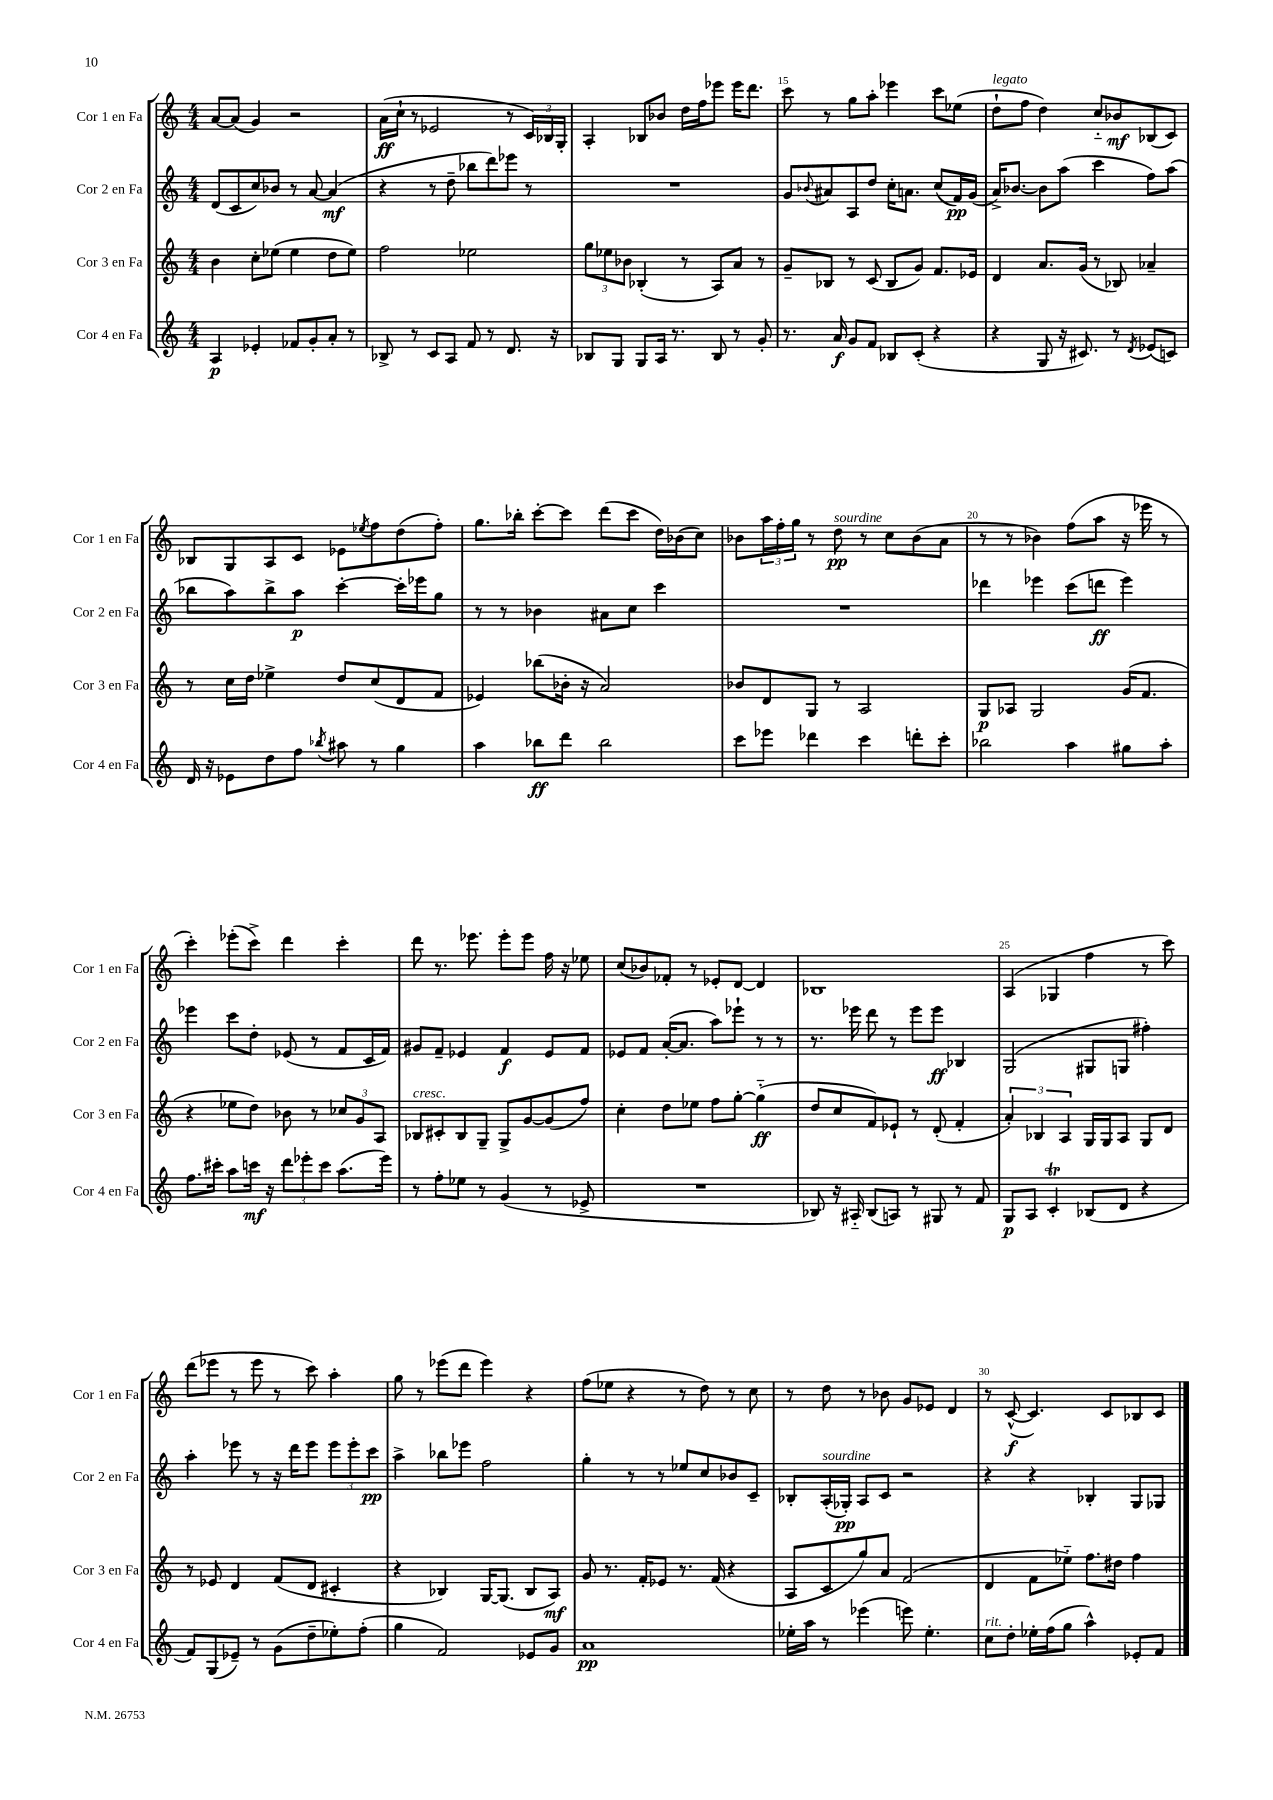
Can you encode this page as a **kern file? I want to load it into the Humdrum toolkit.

**kern	**kern	**kern	**kern
*staff4	*staff3	*staff2	*staff1
*clefG2	*clefG2	*clefG2	*clefG2
*k[]	*k[]	*k[]	*k[]
*M4/4	*M4/4	*M4/4	*M4/4
4A	4b	(8d	[8a
.	.	8c	(8a]
4e-'	8cc'	8cc)	4g)
.	(8ee-	8b-	.
8f-	4ee-	8r	2r
8g'	.	[8a	.
8a'	8dd	(4a]	.
8r	8ee-)	.	.
=	=	=	=
8B-^	2ff	4r	(16a
.	.	.	16cc`
8r	.	.	8r
8c	.	8r	2e-
8A	.	8dd~	.
8f	2ee-	8bb-	.
8r	.	8ddd)	.
8.d	.	8eee-	8r
.	.	8r	24c)
.	.	.	24B-
16r	.	.	.
.	.	.	24G'
=	=	=	=
8B-	12gg	1r	4A'
.	12ee-	.	.
8G	.	.	.
.	12b-	.	.
8G	(4B-'	.	8B-
16A	.	.	8b-
8.r	.	.	.
.	8r	.	16dd
.	.	.	16ff
8B-	8A)	.	8eee-
8r	8a	.	16eee-
.	.	.	8.ddd
8g'	8r	.	.
=	=	=	=
8.r	8g~	8g	8ccc
.	.	8qqb-	.
.	8B-	8a#	8r
16a	.	.	.
8g	8r	8A	8gg
8f	(8c	8dd	8aa'
8B-	8B-	16cc'	4eee-
.	.	8.a	.
(8c'	8g)	.	.
4r	8.f	(8cc	8ccc
.	.	16f)	(8ee-
.	16e-	(16g	.
=	=	=	=
4r	4d	16a^)	8dd`
.	.	[8.b-	.
.	.	.	8ff
8G	8.a	8b-]	4dd)
16r	.	(8aa	.
8.c#)	(16g	.	.
.	8r	4ccc	8cc'~
8r	8B-)	.	8b-
8qd	.	.	.
(8e-	4a-~	8ff)	(8B-
8c)	.	(8aa	8c)
=	=	=	=
16d	8r	8bb-	8B-
16r	.	.	.
8e-	16cc	8aa)	8G
.	16dd	.	.
8dd	4ee-^	8bb-^	8A
8ff	.	8aa	8c
8qbb-	.	.	.
8aa#	8dd	[4ccc'	8e-
.	.	.	8qee-
8r	(8cc	.	8ff
4gg	8d	16ccc']	(8dd
.	.	16eee-	.
.	8f	8gg	8ff')
=	=	=	=
4aa	4e-)	8r	8.gg
.	.	8r	.
.	.	.	16bb-'
8bb-	(8bb-	4b-	[8ccc'
8ddd	16b-'	.	8ccc]
.	16r	.	.
2bb-	2a)	8a#	(8ddd
.	.	8cc	8ccc
.	.	4ccc	16dd)
.	.	.	(16b-
.	.	.	8cc)
=	=	=	=
8ccc	8b-	1r	8b-
8eee-	8d	.	24aa
.	.	.	24ff'
.	.	.	24gg
4ddd-	8G	.	8r
.	8r	.	8dd
4ccc	2A	.	8r
.	.	.	8cc
8ddd'	.	.	(8b-
8ccc'	.	.	8a
=	=	=	=
2bb-	8G	4ddd-	8r
.	8A-	.	8r
.	2G	4eee-	4b-)
4aa	.	(8ccc	(8ff
.	.	8ddd	8aa
8gg#	(16g	4eee-)	16r
.	8.f	.	16eee-
8aa'	.	.	8r
=	=	=	=
8.ff	4r	4eee-	4ccc')
16ccc#'	.	.	.
8aa	8ee-	8ccc	(8eee-'
16ccc	8dd)	8dd'	8ccc^)
16r	.	.	.
12ddd	8b-	(8e-	4ddd
12eee-'	.	.	.
.	8r	8r	.
12ccc	.	.	.
(8.aa	12cc-	8f	4ccc'
.	12g	.	.
.	.	16c	.
.	12A	.	.
16eee-)	.	16f)	.
=	=	=	=
8r	8B-	8g#	8ddd
8ff'	8c#'	8f~	8.r
8ee-	8B-	4e-	.
.	.	.	8.eee-
8r	8G~	.	.
(4g	8G^	4f	8eee-'
.	[8g	.	8eee-
8r	(8g]	8e-	16ff
.	.	.	16r
8e-^	8ff)	8f	8ee-
=	=	=	=
1r	4cc'	8e-	(8cc
.	.	8f	8b-)
.	8dd	([16a'	8f-'
.	.	8.a]	.
.	8ee-	.	8r
.	8ff	8aa)	8e-'
.	[8gg'	8eee-`	[8d
.	(4gg'~]	8r	4d]
.	.	8r	.
=	=	=	=
8B-)	8dd	8.r	1B-
16r	8cc	.	.
16A#'~	.	16eee-	.
(8B-	8f)	8ddd	.
8A)	8e-`	8r	.
8r	8r	8eee-	.
8G#	(8d'	8eee-	.
8r	4f'	4B-	.
8f	.	.	.
=	=	=	=
8G	6a')	(2G	(4A
8A	.	.	.
.	6B-	.	.
4c'	.	.	4G-
.	6A	.	.
(8B-	16G	8G#	4ff
.	16G	.	.
8d	8A	8G	.
4r	8G	4ff#')	8r
.	8d	.	8ccc)
=	=	=	=
8f)	8r	4aa'	(8ddd
(8G	8e-	.	8eee-
8e-~)	4d	8eee-	8r
8r	.	8r	8eee-
(8g	(8f	16r	8r
.	.	16ddd	.
8dd~	8d	8eee-	8ccc)
8ee-')	4c#'	12eee-	4aa'
.	.	12eee-'	.
(8ff'	.	.	.
.	.	12ccc	.
=	=	=	=
4gg	4r	4aa^	8gg
.	.	.	8r
2f)	4B-)	8bb-	(8eee-
.	.	8eee-	8ddd
.	[16G	2ff	4eee-)
.	(8.G]	.	.
8e-	8B-	.	4r
8g	8A)	.	.
=	=	=	=
1a	8g	4gg'	(8ff
.	8.r	.	8ee-
.	.	8r	4r
.	16f'	.	.
.	8e-	8r	.
.	8.r	8ee-	8r
.	.	8cc	8dd)
.	(16f	.	.
.	4r	8b-	8r
.	.	8c~	8cc
=	=	=	=
16ee-'	8A	8B-'	8r
16aa	.	.	.
8r	8c	(16A'	8dd
.	.	16G-')	.
(4eee-	8gg)	8A	8r
.	8a	8c	8b-
8eee)	(2f	2r	8g
4.ee-'	.	.	8e-
.	.	.	4d
=	=	=	=
8cc	4d	4r	8r
8dd'	.	.	([8c^^
16ee-'	8f	4r	4.c])
(16ff	.	.	.
8gg	8ee-'~)	.	.
4aa^^)	8.ff	4B-'	.
.	.	.	8c
.	16dd#	.	.
8e-'	4ff	8G	8B-
8f	.	8G-	8c
==	==	==	==
*-	*-	*-	*-
